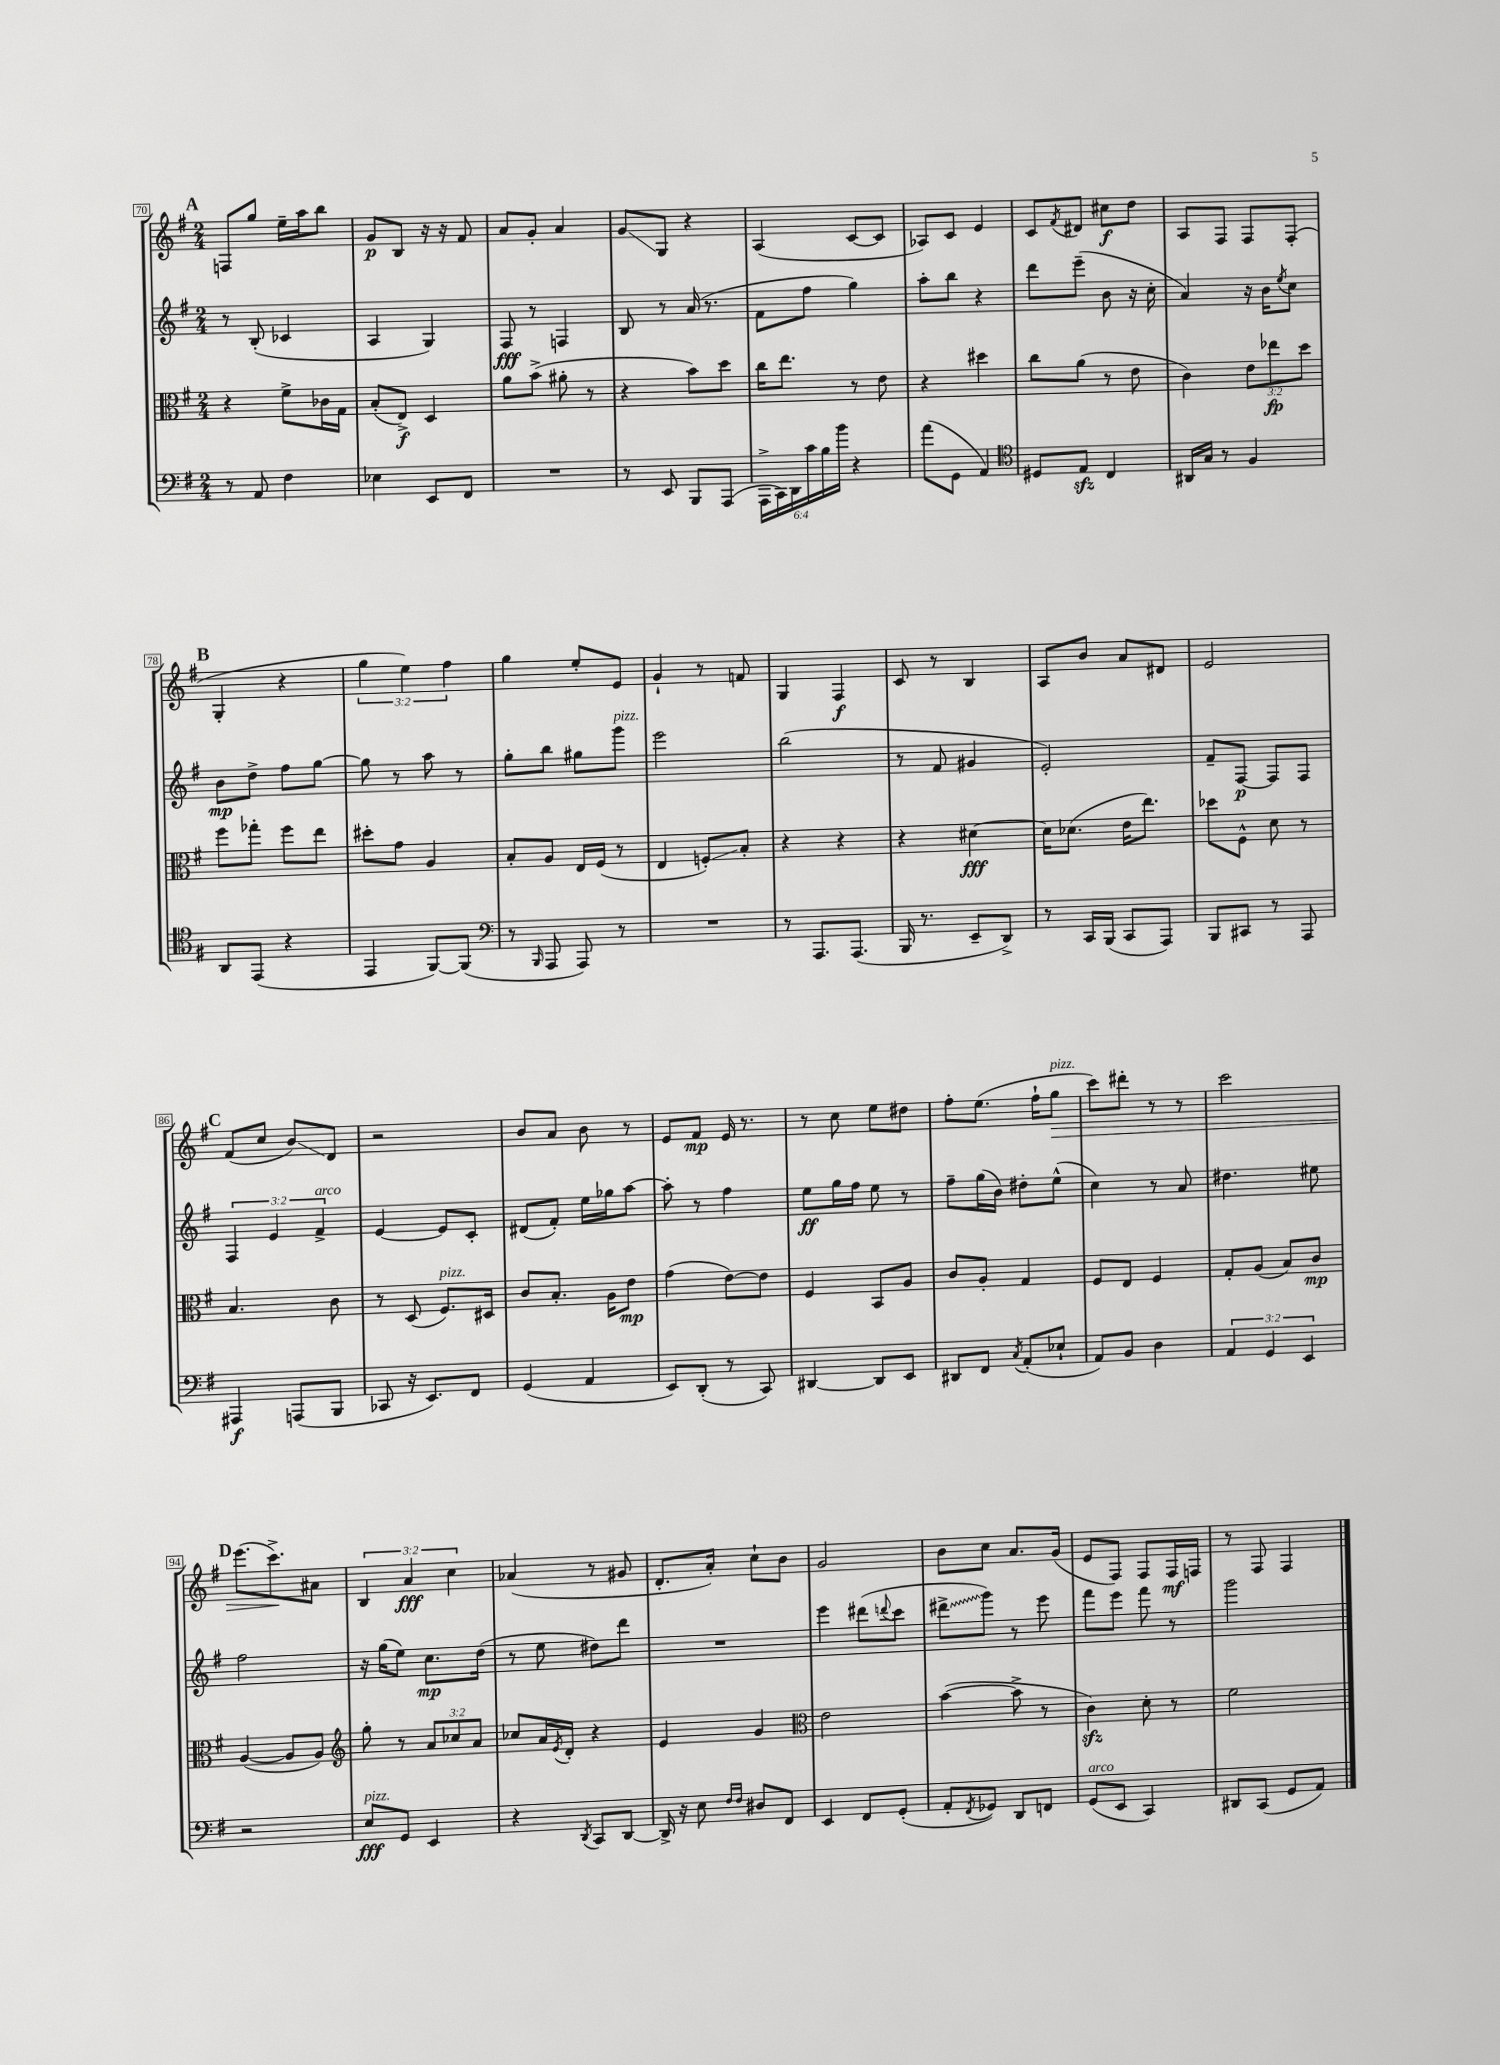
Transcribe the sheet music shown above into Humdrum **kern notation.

**kern	**kern	**kern	**kern
*staff4	*staff3	*staff2	*staff1
*clefF4	*clefC3	*clefG2	*clefG2
*k[f#]	*k[f#]	*k[f#]	*k[f#]
*M2/4	*M2/4	*M2/4	*M2/4
8r	4r	8r	8F
8AA	.	(8B'	8gg
4F#	8f#^	4c-	16ee~
.	.	.	16aa
.	16c-	.	8bb
.	16G	.	.
=	=	=	=
4E-	(8B'	4A	8g
.	8E^)	.	8B
8EE	4D	4G)	16r
.	.	.	16r
8FF#	.	.	8f#
=	=	=	=
2r	8a	8F#	8a
.	(8b^	8r	8g'
.	8a#'	4F	4a
.	8r	.	.
=	=	=	=
8r	4r	8B	8g
8EE	.	8r	8G
8BBB	8b)	(16a	4r
.	.	8.r	.
(8AAA	8dd	.	.
=	=	=	=
24AAA^	16cc	8f#	(4A
24CC)	.	.	.
.	8.ee	.	.
24DD	.	.	.
24c	.	8ff#	.
24B	.	.	.
24b	.	.	.
4r	8r	4gg)	[8c
.	8e	.	8c]
=	=	=	=
(8a	4r	8aa'	8A-)
8GG	.	8bb	8c
4AA)	4dd#	4r	4e
=	=	=	=
*clefC4	*	*	*
8D#	8cc	8ddd	8c
.	.	.	8qf#
8E	(8a	(8eee~	8d#
4C	8r	8b	8cc#
.	8e	16r	8dd
.	.	16cc'	.
=	=	=	=
16AA#	4c)	4a)	8A
16G	.	.	.
8r	.	.	8F#
4F#	12e	16r	8F#
.	.	16b	.
.	12ee-	.	.
.	.	8qee	.
.	.	8cc	(8F#'
.	12dd	.	.
=	=	=	=
8AA	8ff#	8b	4G'
(8EE	8gg-'	8dd^	.
4r	8ff#	8ff#	4r
.	8ee	[8gg	.
=	=	=	=
4EE	8dd#'	8gg]	6gg
.	8g	8r	.
.	.	.	6ee)
[8FF#)	4A	8aa	.
.	.	.	6ff#
(8FF#]	.	8r	.
=	=	=	=
*clefF4	*	*	*
8r	8B'	8gg'	4gg
16qqBBB	.	.	.
8AAA	8A	8bb	.
8AAA)	16E	8gg#	8ee'
.	(16F#	.	.
8r	8r	8ggg	8e
=	=	=	=
2r	4E	2eee	4g`
.	8F')	.	8r
.	8B'	.	8f
=	=	=	=
8r	4r	(2bb	4G
8.AAA	.	.	.
.	4r	.	4F#
(8.AAA	.	.	.
=	=	=	=
16BBB	4r	8r	8c
8.r	.	.	.
.	.	8f#	8r
8EE~	[4d#	4g#	4B
8DD^)	.	.	.
=	=	=	=
8r	16d#]	2e')	8A
.	(8.d-	.	.
16CC	.	.	8b
(16BBB	.	.	.
8CC	16e	.	8a
.	8.ee)	.	.
8AAA)	.	.	8d#
=	=	=	=
8BBB	8dd-	8f#~	2e
8CC#	8F#^^	[8F#	.
8r	8d	8F#]	.
8AAA	8r	8F#	.
=	=	=	=
4AAA#	4.B	6F#	(8f#
.	.	.	8cc
.	.	6e	.
(8AAA	.	.	8b)
.	.	6f#^	.
8BBB	8c	.	8d
=	=	=	=
8CC-	8r	[4e	2r
16r	(8D	.	.
8.EE)	.	.	.
.	8.F#)	8e]	.
8FF#	.	8c'	.
.	16D#	.	.
=	=	=	=
(4GG	8c	(8d#	8b
.	8.B'	8f#')	8a
4AA	.	16ee	8b
.	16A	16gg-	.
.	8e	[8aa	8r
=	=	=	=
8EE)	(4g	8aa']	8e
(8DD'	.	8r	8f#
8r	[8e)	4ff#	16e
.	.	.	8.r
8CC)	8e]	.	.
=	=	=	=
[4DD#	4F#	8ee	8r
.	.	16gg	8cc
.	.	16ff#	.
8DD#]	8BB	8ee	8ee
8EE	8A	8r	8dd#
=	=	=	=
8DD#	8c	8ff#~	8ff#'
8FF#	8A'	(16gg	(8.ee
.	.	16b)	.
8qC	.	.	.
(8AA'	4G	8dd#'	.
.	.	.	16ff#`
8E-`	.	(8ee^^	8gg
=	=	=	=
8AA)	8F#	4cc)	8ccc)
8BB	8E	.	8ddd#'
4D	4F#	8r	8r
.	.	8a	8r
=	=	=	=
6AA	8G'	4.dd#	2ccc
.	(8A	.	.
6GG	.	.	.
.	8B)	.	.
6EE	.	.	.
.	8c	8ee#	.
=	=	=	=
2r	([4A	2ff#	(8.eee
.	.	.	8.ccc^)
.	8A]	.	.
.	8A)	.	8a#
=	=	=	=
*	*clefG2	*	*
8E	8gg'	16r	6B
.	.	(16gg	.
8GG	8r	8ee)	.
.	.	.	6a
4EE	12a	8.cc	.
.	12cc-	.	6cc
.	12a	.	.
.	.	(16dd	.
=	=	=	=
4r	8cc-	8r	(4a-
.	16a	8ee	.
.	8qe	.	.
.	16d'	.	.
8qDD	.	.	.
8CC	4r	8dd#)	8r
[8DD	.	8ddd	8g#
=	=	=	=
16DD^]	4e	2r	8.d'
16r	.	.	.
8E	.	.	.
.	.	.	16a')
16qqF#	.	.	.
16qqF#	.	.	.
8D#	4g	.	8cc`
8FF#	.	.	8b
=	=	=	=
*	*clefC3	*	*
4EE	2e	4eee	2g
8FF#	.	(8ddd#	.
.	.	8qqddd	.
(8GG'	.	8ccc	.
=	=	=	=
8AA'	([4b	8ddd#^	8b
8qFF#	.	.	.
8GG-)	.	8ggg)	8cc
8DD	8b^]	8r	8.a
8FF	8r	8eee	.
.	.	.	(16g
=	=	=	=
(8GG	4c)	8fff#	8e
8EE	.	8eee	8F#)
4CC)	8d'	8fff#	8F#
.	8r	8r	16F#
.	.	.	16F
=	=	=	=
8DD#	2f#	2ggg	8r
(8CC	.	.	8F#
8GG	.	.	4F#
8AA)	.	.	.
==	==	==	==
*-	*-	*-	*-
